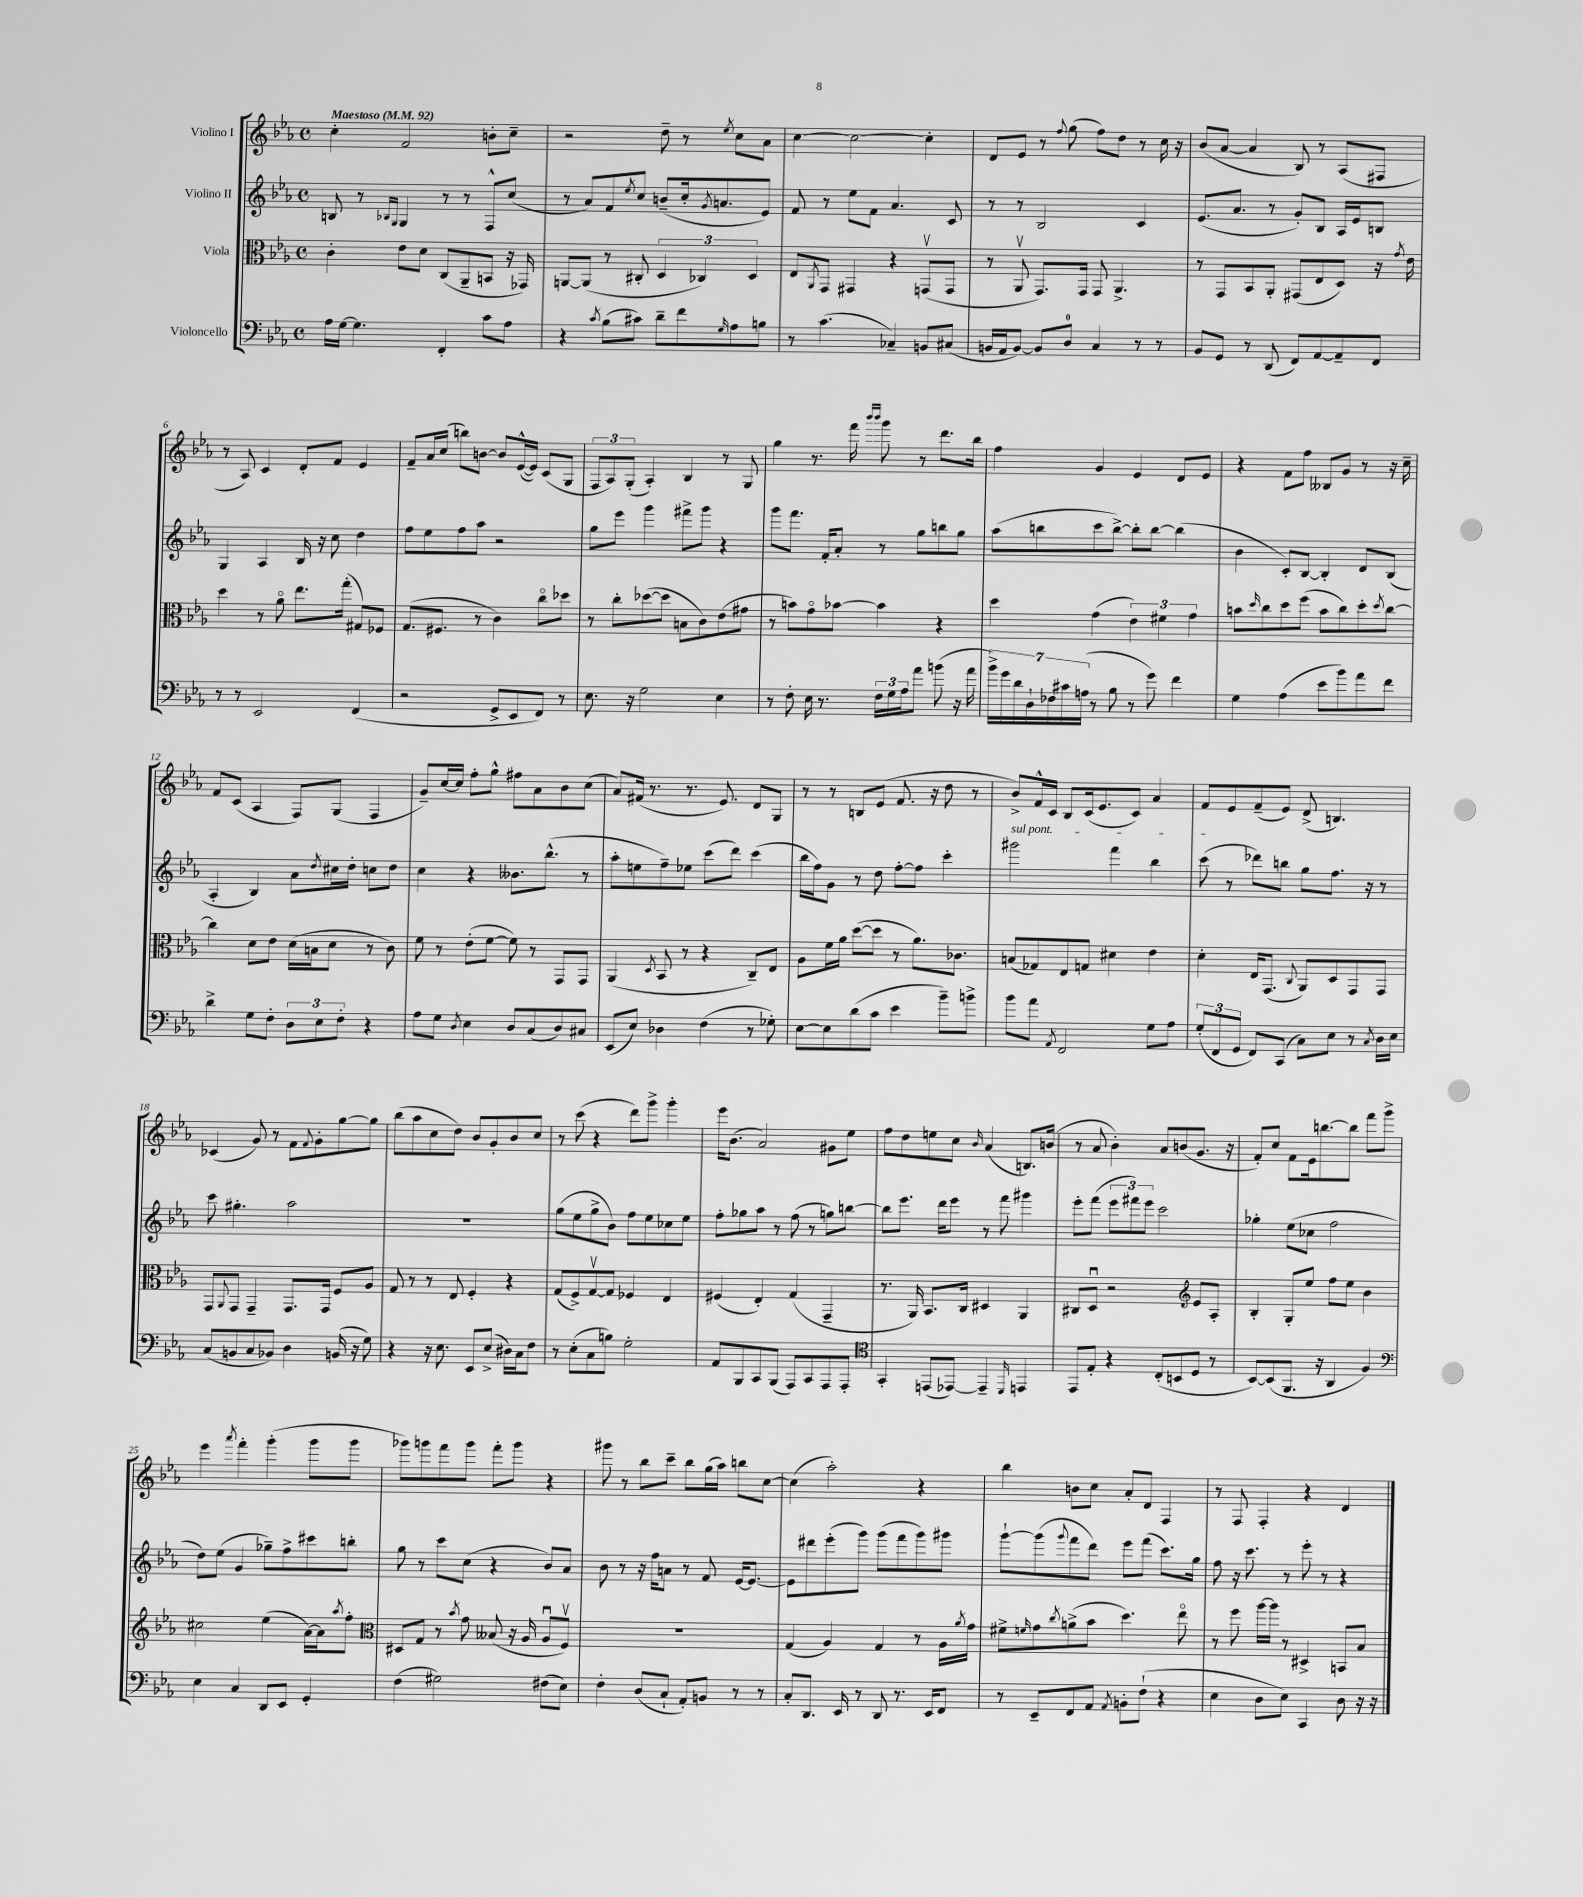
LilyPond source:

<<
\new StaffGroup <<
\new Staff = "s0" \with { instrumentName = "Violino I" } {
    \clef treble \key ees \major \defaultTimeSignature \time 4/4 \tempo "Maestoso" 4 = 92
    c''4-. f'2 b'8-. c''8-- |
    r2 d''8-- r8 \acciaccatura { ees''8 } c''8 aes'8 |
    c''4~ c''2~ c''4-. |
    d'8 ees'8 r8 \appoggiatura { f''8 } g''8( f''8) d''8 r8 c''16 r16 |
    bes'8( aes'8~ aes'4 bes8) r8 aes8( fis8 |
    r8 aes8) c'4 d'8-. f'8 ees'4 |
    f'8-- aes'16 c''16( b''8) b'8~ b'8 ees'16~-^( ees'16) c'8( g8 |
    \tuplet 3/2 { f8 aes8) g8-.( } aes4-.) bes4 r8 g8 |
    g''4 r8. f'''16 \grace { bes'''16 bes'''16 } g'''8 r8 d'''8. bes''16 |
    f''4 g'4 ees'4 d'8 ees'8 |
    r4 f'8 f''8 beses8 g'8 r8 r16 c''16-- |
    f'8 c'8( aes4 f8) g8( f4 |
    g'8--) c''16~ c''16 f''8-. g''8-^ fis''8 aes'8 bes'8 c''8( |
    aes'8) fis'16( r8. r8. ees'8.) d'8 g8 |
    r8 r8 b8 ees'8( f'8. r16 d''8 r8 |
    bes'8->) f'16-^ c'16 bes8 c'16( ees'8. c'8) aes'4 |
    f'8 ees'8 f'8--( ees'8) d'8->( b4.) |
    ces'4( g'8) r8 f'8 \appoggiatura { f'8 } g'8-. g''8~ g''8 |
    bes''8( aes''8 c''8 d''8) bes'8 g'8-. bes'8 c''8 |
    r8 c'''8( r4 d'''8) g'''8-> g'''4-. |
    ees'''16 bes'8.( aes'2) gis'8 ees''8 |
    f''8 d''8 e''8 c''8 \grace { bes'16 } aes'4( b8.) b'16( |
    r8 aes'8 bes'4-.) aes'8 b'8( g'8. r16 |
    f'8-.) c''8 f'8 ees'16 b''8.~ b''8 f'''8 g'''8-> |
    ees'''4 \acciaccatura { aes'''8 } f'''4-. g'''4-.( g'''8 g'''8 |
    ges'''8) g'''8 f'''8 g'''8 f'''8-. g'''8 r4 |
    gis'''8 r8 bes''8 c'''8-- bes''8 g''16( aes''16) b''8 c''8~ |
    c''4( aes''2-.) r4 |
    bes''4 b'8 c''8 aes'8-. d'8 f4 |
    r8 f8 f4-. r4 d'4 \bar "|." |
}
\new Staff = "s1" \with { instrumentName = "Violino II" } {
    \clef treble \key ees \major \defaultTimeSignature \time 4/4
    b8 r8 \grace { bes16 g16 } g4 r8 r8 f8-^ c''8( |
    r8 aes'8) f'8 \acciaccatura { ees''8 } c''8 b'8--( c''16-. \acciaccatura { g'8 } a'8. ees'8) |
    f'8 r8 ees''8 f'8 aes'4. c'8 |
    r8 r8 bes2 c'4 |
    ees'8.( aes'8. r8 g'8-.) bes8 aes16 ees'16 b8 |
    g4 aes4 bes16 r16 c''8 d''4 |
    f''8 ees''8 f''8 aes''8 r2 |
    g''8 ees'''8 g'''4 fis'''8-> g'''8 r4 |
    g'''8 f'''8. f'16-. aes'8-. r8 g''8 b''8 g''8 |
    aes''8( b''8 c'''8 b''8~->) b''8-. b''8~ b''4( |
    bes'4 c'8-.) bes8~ bes4-. d'8 bes8( |
    aes4-. bes4) aes'8 \acciaccatura { d''8 } cis''16 d''16-. c''8 d''8 |
    c''4 r4 beses'8. bes''8.-^( r8 |
    aes''8-. e''8 f''8--) ees''8 c'''8( d'''8) c'''4( |
    bes''16 f''16) g'8 r8 d''8 f''8~-. f''8 c'''4-. |
    \once \override TextSpanner.bound-details.left.text = \markup { \italic "sul pont." } gis'''2\startTextSpan f'''4 bes''4 |
    c'''8\stopTextSpan( r8 des'''8) b''8 g''8 f''8. r16 r8 |
    c'''8 gis''4.-. aes''2 |
    R1 |
    g''8( ees''8 g''8-> bes'8) f''8 ees''8 ces''8 ees''8 |
    f''8-. ges''8 aes''8 r8 f''8( r8 g''8) b''8~ |
    b''8 ees'''8. d'''16 ees'''8 r8 f'''8 gis'''4 |
    ees'''8-. f'''8( \tuplet 3/2 { ees'''8 fis'''8) ees'''8 } c'''2 |
    ges''4-. ees''8( ces''8 f''2 |
    d''8) ees''8( g'4 ges''8--) f''8-> cis'''8 b''8-. |
    g''8 r8 c'''8 c''8( r4 bes'8) aes'8 |
    bes'8 r8 r16 f''16 a'8 r8 f'8 ees'16~ ees'8.~ |
    ees'8 dis'''8 ees'''8-.( g'''8) g'''8( f'''8 g'''8) gis'''8 |
    g'''8~-! g'''8( \appoggiatura { g'''8 } f'''8 d'''8) ees'''8 f'''8( c'''8.) g''16 |
    f''8 r16 c'''8. r8 ees'''8-. r8 r4 \bar "|." |
}
\new Staff = "s2" \with { instrumentName = "Viola" } {
    \clef alto \key ees \major \defaultTimeSignature \time 4/4
    c'4-. ees'8 d'8 c8( aes,8-- b,8 r16 ges,16) |
    a,8~ a,8( r8 cis8-. \tuplet 3/2 { d4 ces4) d4 } |
    ees8 \acciaccatura { aes,8 } g,8 gis,4 r4 g,8\upbow( g,8 |
    r8 aes,8\upbow g,8.) g,16 g,8 aes,4.-> |
    r8 g,8 bes,8 aes,8-. gis,8( ees8 d8) r16 \acciaccatura { g'8 } ees'16 |
    d''4 r8 aes'8\flageolet ees''8. g''16-.( gis8) fes8 |
    g8.( fis8. r8 c'4) c''8\flageolet des''8 |
    r8 c''8-. des''8~( des''8 b8 c'8) ees'8( gis'8 |
    r8 b'8) g'8\flageolet bes'8~ bes'4 r4 |
    d''4 g'4( \tuplet 3/2 { ees'4) fis'4 g'4 } |
    b'8 \grace { d''16 } c''8 d''8 f''8( b'8 c''8) d''8-. \acciaccatura { d''8 } c''8~ |
    c''4 d'8 ees'8 d'16( b16 d'8 r8 c'8) |
    f'8 r8 ees'8-.( f'8~ f'8) r8 g,8 g,8 |
    aes,4( \acciaccatura { d8 } bes,8 r8 r4 c8--) ees8 |
    aes8 f'16 aes'16 d''8~( d''8 r8 aes'8.) ces'8. |
    b8( ges8) ees8 g8 dis'4 ees'4 |
    d'4-. ees16 g,8.( \appoggiatura { c8 } aes,8) d8 g,8 g,8 |
    g,8 \appoggiatura { aes,8 } g,8 g,4-- g,8. g,16 f8 aes8 |
    g8 r8 r8 ees8 f4-. r4 |
    g8( f8->) g8~\upbow g8 fes4 ees4 |
    fis4( ees4-.) g4( g,4-- |
    r8. aes,16) bes,8. c16 dis4 aes,4 |
    cis8 d8\downbow r2 \clef treble ees'8 aes8-. |
    bes4-. g8-. ees''8 f''8 ees''8 bes'4 |
    cis''2 ees''4( aes'16~) aes'16 \acciaccatura { aes''8 } f''8-. |
    \clef alto dis8 g8 r8 \acciaccatura { bes'8 } g'8 beses8( r16 aes16 aes8\downbow f8\upbow) |
    R1 |
    g4( aes4) g4 r8 aes16 \acciaccatura { aes'8 } g'16 |
    fis'8-> \grace { f'16 } g'8 \acciaccatura { c''8 } a'8->( bes'8 d''4.) ees''8\flageolet |
    r8 f''8 aes''16~ aes''16 r8 dis4-> b,8 bes8 \bar "|." |
}
\new Staff = "s3" \with { instrumentName = "Violoncello" } {
    \clef bass \key ees \major \defaultTimeSignature \time 4/4
    aes16 g16~ g4. f,4-. c'8 aes8 |
    r4 \acciaccatura { c'8 } bes8( cis'8) d'8-- f'8 \grace { g16 } aes8 b8 |
    r8 c'4.( ces4--) b,8 cis8( |
    b,16 aes,16 b,8~) b,8 d8-0 c4 r8 r8 |
    bes,8 g,8 r8 d,8( f,8) aes,8~ aes,8-- f,8 |
    r8 r8 ees,2 f,4( |
    r2 g,8-> ees,8 f,8) r8 |
    ees8. r16 g2 ees4 |
    r8 f8-. ees16 r8. \tuplet 3/2 { f16 g16 aes16 } aes'8 b'8( r16 aes'16 |
    \tuplet 7/4 { bes'16->) g'16 d'16 d16-! fes16 cis'16 a16( } r8 bes8 r8 g'8) f'4 |
    g4 aes4( ees'8 bes'8) aes'8 f'8 |
    d'4-> g8 f8-. \tuplet 3/2 { d8 ees8 f8-. } r4 |
    aes8 g8 \acciaccatura { d8 } ees4 d8 c8( d8) cis8 |
    ees,8( ees8) des4 f4( r8 ges8-.) |
    ees8~ ees8 d'8( c'8 ees'4 bes'8--) b'8-> |
    bes'8 aes'8 \acciaccatura { aes,8 } f,2 g8 aes8 |
    \tuplet 3/2 { g8-.( f,8 g,8 } f,8) c,8( c8) ees8 r8 \acciaccatura { c8 } d16 ees16 |
    c8( b,8 c8 bes,8) d4 b,16( r16 g8) |
    r4 r16 ees8. ees,8 ees8->( dis16) c16 f8 |
    r8 ees8-.( c8 b8) g2-. |
    aes,8 bes,,8 c,8 bes,,8( aes,,8) c,8 aes,,8 aes,,8-. |
    \clef tenor g,4-. e,8( ees,8~) ees,4-- \grace { d,16 } e,4 |
    ees,8 ees8-. r4 c8-.( b,8 d8 r8 |
    bes,8~) bes,8( f,8. r16 aes,4 f4) |
    \clef bass ees4 c4 d,8 ees,8 g,4-. |
    f4( gis2) fis8( ees8) |
    f4-. d8( c8-! aes,8-.) b,8 r8 r8 |
    c8-. d,8. ees,16 r8 d,8 r8. ees,16 f,8 |
    r8 ees,8-- f,8 aes,8 \acciaccatura { aes,8 } b,8-. f8-!( r4 |
    ees4 d8 ees8) c,4 d8 r16 r16 \bar "|." |
}
>>
>>
